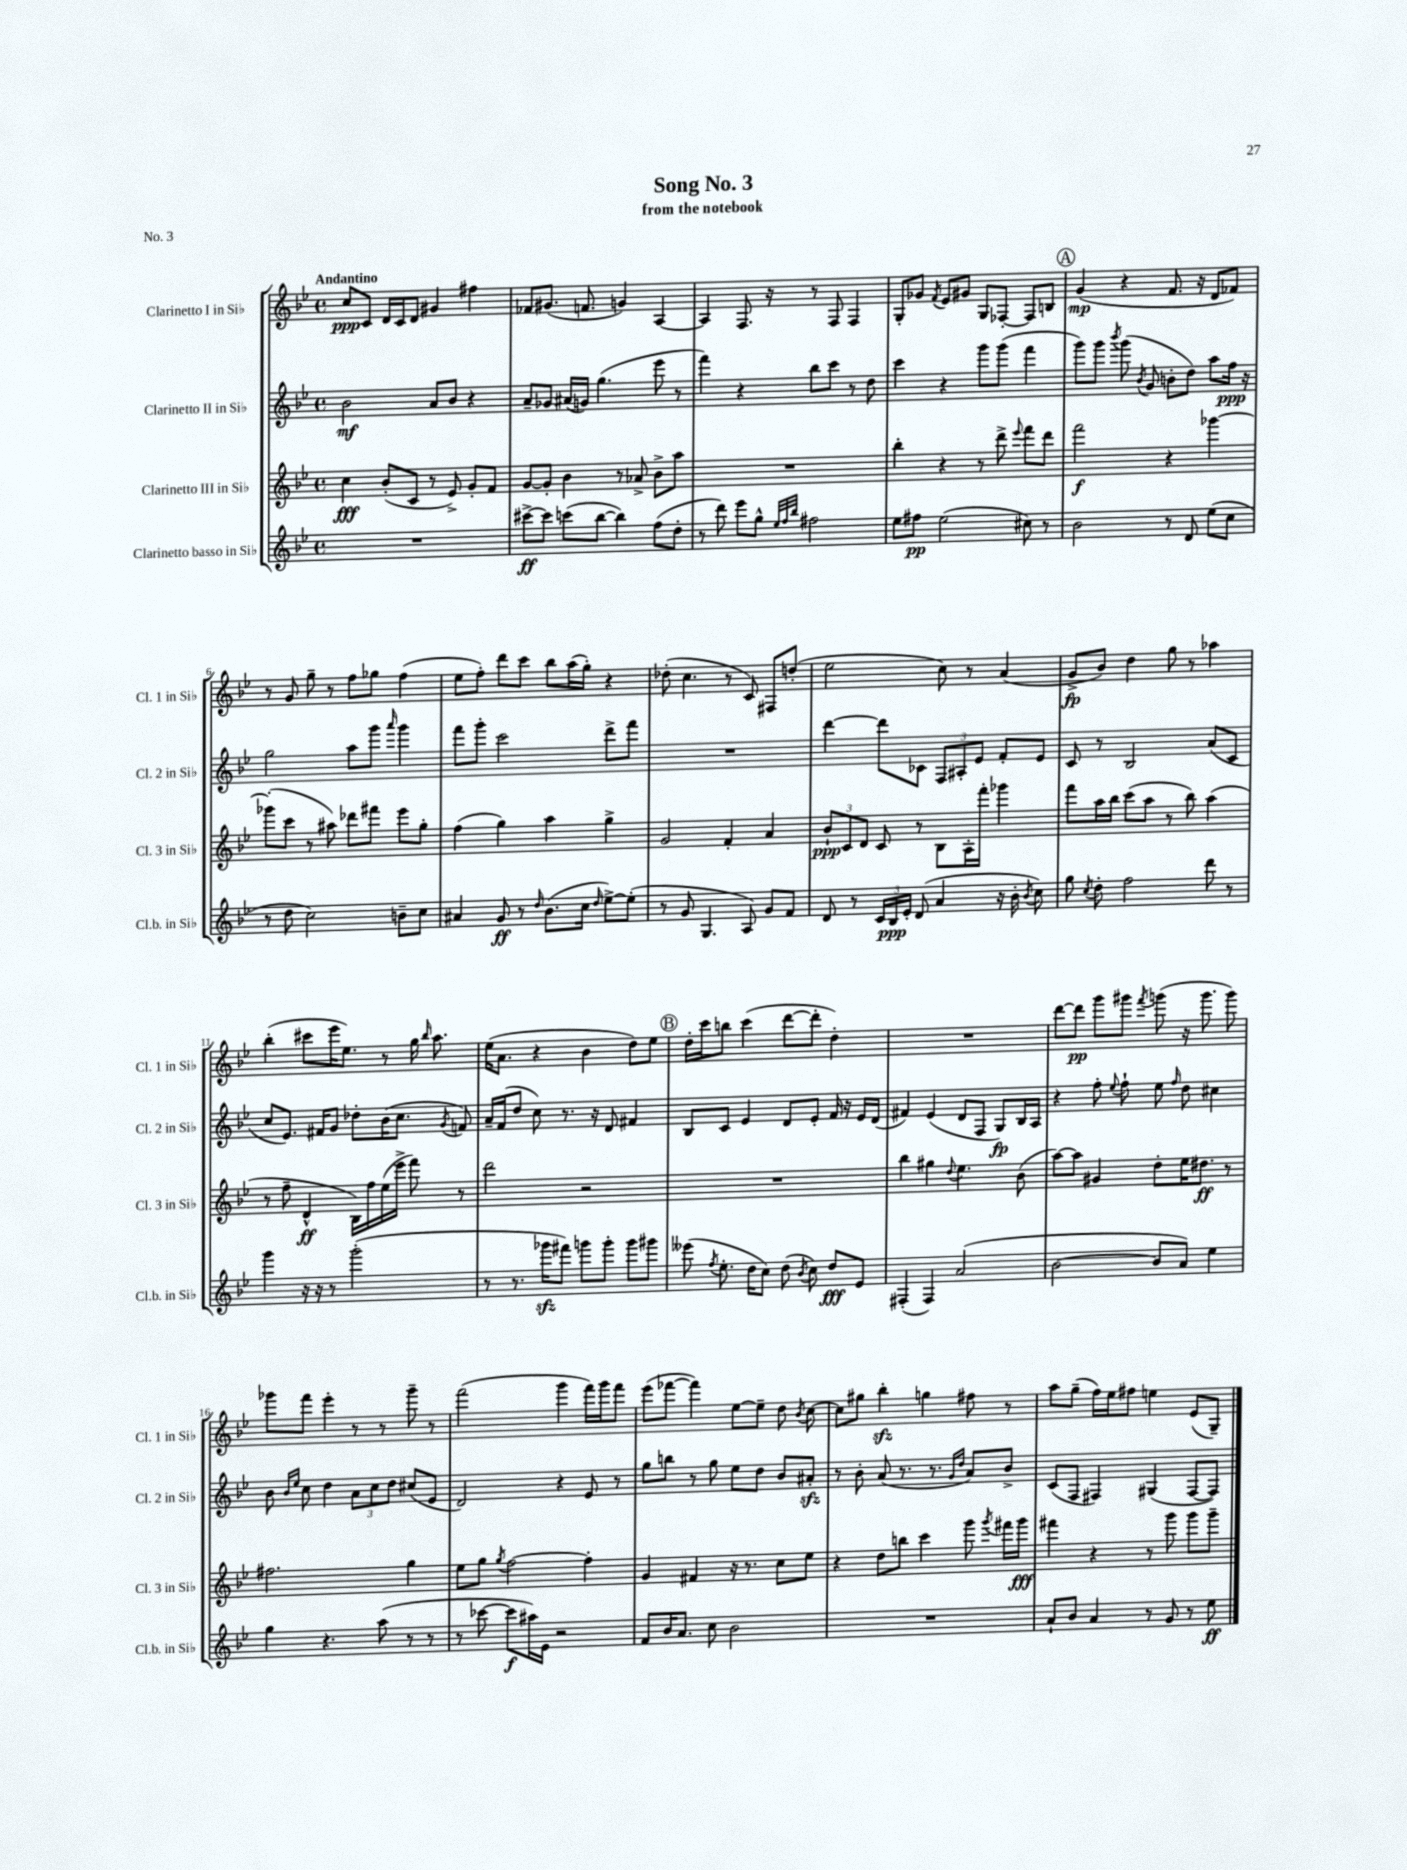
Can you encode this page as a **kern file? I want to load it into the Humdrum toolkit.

**kern	**dynam	**kern	**dynam	**kern	**dynam	**kern	**dynam
*part4	*part4	*part3	*part3	*part2	*part2	*part1	*part1
*staff4	*staff4	*staff3	*staff3	*staff2	*staff2	*staff1	*staff1
*I"Clarinetto basso in Si♭	*	*I"Clarinetto III in Si♭	*	*I"Clarinetto II in Si♭	*	*I"Clarinetto I in Si♭	*
*I'Cl.b. in Si♭	*	*I'Cl. 3 in Si♭	*	*I'Cl. 2 in Si♭	*	*I'Cl. 1 in Si♭	*
*clefG2	*	*clefG2	*	*clefG2	*	*clefG2	*
*k[b-e-]	*	*k[b-e-]	*	*k[b-e-]	*	*k[b-e-]	*
*M4/4	*	*M4/4	*	*M4/4	*	*M4/4	*
*met(c)	*	*met(c)	*	*met(c)	*	*met(c)	*
=1	=1	=1	=1	=1	=1	=1	=1
!	!	!	!	!	!	!LO:TX:a:B:t=Andantino	!
1r	.	4cc\	fff	2b-\	mf	8cc/L	ppp
.	.	.	.	.	.	8c/J	.
.	.	(8b-'/L	.	.	.	16d/LL	.
.	.	.	.	.	.	16c/J	.
.	.	8c/J	.	.	.	8d/J	.
.	.	8r	.	8a/L	.	4g#X/	.
.	.	8e-^/)	.	8b-/J	.	.	.
.	.	8g'/L	.	4r	.	4ff#X\	.
.	.	8f/J	.	.	.	.	.
=2	=2	=2	=2	=2	=2	=2	=2
[8ccc#X^\L	ff	[8g/L	.	8a~/L	.	8f-X/L	.
8ccc#\J]	.	8g'/J]	.	8g-X/J	.	(8.g#X/J	.
(8cccn\L	.	4b-\	.	(16a#X/LL	.	.	.
.	.	.	.	16gn/JJ)	.	8.fn/	.
[8bb-\J	.	.	.	(4.gg\	.	.	.
4bb-\])	.	8r	.	.	.	4gn/)	.
.	.	8a-X^/	.	.	.	.	.
(8ff\L	.	8b-^\L	.	8eee-\	.	[4A/	.
8dd'\J	.	8aa\J	.	8r	.	.	.
=3	=3	=3	=3	=3	=3	=3	=3
8r	.	1r	.	4fff\)	.	4A/]	.
8ddd\)	.	.	.	.	.	.	.
8eee-\L	.	.	.	4r	.	8.F/	.
8gg^^\J	.	.	.	.	.	.	.
.	.	.	.	.	.	16r	.
32qqee-/LLL	.	.	.	.	.	.	.
32qqff/	.	.	.	.	.	.	.
32qqbb-/JJJ	.	.	.	.	.	.	.
2ff#X\	.	.	.	8bb-\L	.	8r	.
.	.	.	.	8ccc\J	.	8F/	.
.	.	.	.	8r	.	4F/	.
.	.	.	.	8dd\	.	.	.
=4	=4	=4	=4	=4	=4	=4	=4
8ee-\L	.	4bb-'\	.	4ccc\	.	8G'/L	.
8ff#X\J	pp	.	.	.	.	8g-X/J	.
.	.	.	.	.	.	8qf/	.
(2ee-\	.	4r	.	4r	.	8e-/L	.
.	.	.	.	.	.	8g#X/J	.
.	.	8r	.	8ggg\L	.	8G/L	.
.	.	8ddd^\	.	(8ggg\J	.	[8F-X'/J	.
.	.	8qqeee-/	.	.	.	.	.
8cc#X\)	.	8fff\L	.	4fff\	.	8F-/L]	.
8r	.	8ddd\J	.	.	.	8Bn/J	.
!!LO:REH:place=s1:t=A
=5	=5	=5	=5	=5	=5	=5	=5
2b-\	.	2fff\	f	8ggg\L)	.	(4g/	mp
.	.	.	.	8ggg\J	.	.	.
.	.	.	.	8qbbb-/	.	.	.
.	.	.	.	(8ggg\	.	4r	.
.	.	.	.	8qb-/	.	.	.
.	.	.	.	8g/	.	.	.
8r	.	4r	.	8bn'\L	.	8.f/	.
8d/	.	.	.	8dd\J)	.	.	.
.	.	.	.	.	.	16r	.
(8ee-\L	.	[4ggg-X\	.	8aa\L	.	8d/L	.
8cc\J	.	.	.	16ff\Jk	ppp	8f-X/J)	.
.	.	.	.	16r	.	.	.
!!LO:LB:g=z
=6	=6	=6	=6	=6	=6	=6	=6
8r	.	(8ggg-X'\L]	.	2gg\	.	8r	.
8dd\	.	8ccc\J	.	.	.	8g/	.
2cc\)	.	8r	.	.	.	8gg~\	.
.	.	8aa#X\)	.	.	.	8r	.
.	.	8ddd-X\L	.	8aa\L	.	8ff\L	.
.	.	8fff#X\J	.	8ggg\J	.	8gg-X\J	.
.	.	.	.	16qqaaa/	.	.	.
8bn~\L	.	8eee-\L	.	4ggg\	.	(4ff\	.
8cc\J	.	8gg'\J	.	.	.	.	.
=7	=7	=7	=7	=7	=7	=7	=7
4a#X/	.	(4ff\	.	8fff\L	.	8ee-\L	.
.	.	.	.	8ggg'\J	.	8ff'\J)	.
8g/	ff	4gg\)	.	2ccc\	.	8ddd\L	.
8r	.	.	.	.	.	8ccc\J	.
16qqdd/	.	.	.	.	.	.	.
(8.b-\L	.	4aa\	.	.	.	8bb-\L	.
.	.	.	.	.	.	(16aa\L	.
16cc\Jk	.	.	.	.	.	16gg'\JJ)	.
16qqdd/	.	.	.	.	.	.	.
[8ee-^\L)	.	4gg^\	.	8ddd^\L	.	4r	.
(8ee-'\J]	.	.	.	8fff\J	.	.	.
=8	=8	=8	=8	=8	=8	=8	=8
8r	.	2g/	.	1r	.	(8dd-X'\	.
8g/	.	.	.	.	.	4.cc\	.
4.G/	.	.	.	.	.	.	.
.	.	4f'/	.	.	.	8r	.
8A/)	.	.	.	.	.	8c/)	.
8g/L	.	4a/	.	.	.	8F#X/L	.
8f/J	.	.	.	.	.	(8ddn'/J	.
=9	=9	=9	=9	=9	=9	=9	=9
8d/	.	12b-`/L	ppp	[4ddd\	.	2ee-\	.
.	.	12c/	.	.	.	.	.
8r	.	.	.	.	.	.	.
.	.	12d/J	.	.	.	.	.
24c/LL	.	8c/	.	8ddd\L]	.	.	.
24B-/	ppp	.	.	.	.	.	.
24e-'/JJ	.	.	.	.	.	.	.
(8d/	.	8r	.	8c-X\J	.	.	.
4a/	.	8B-\L	.	12F/L	.	8cc\)	.
.	.	.	.	12A#X'/	.	.	.
.	.	16A'\L	.	.	.	8r	.
.	.	.	.	12e-/J	.	.	.
.	.	16fff'\JJ	.	.	.	.	.
16r	.	4ggg-X\	.	8f'/L	.	(4a/	.
16b-'\	.	.	.	.	.	.	.
8qb-/	.	.	.	.	.	.	.
8cc\)	.	.	.	8e-/J	.	.	.
=10	=10	=10	=10	=10	=10	=10	=10
8gg\	.	8fff\L	.	8c/	.	8g^/L	fp
8qcc/	.	.	.	.	.	.	.
8dd'\	.	16aa\L	.	8r	.	8b-/J)	.
.	.	16bb-\JJ	.	.	.	.	.
2ff\	.	(8ccc\L	.	2B-/	.	4dd\	.
.	.	8aa\J	.	.	.	.	.
.	.	8r	.	.	.	8gg\	.
.	.	8bb-\)	.	.	.	8r	.
8ddd\	.	(4aa\	.	(8a/L	.	4aa-X\	.
8r	.	.	.	8c/J	.	.	.
!!LO:LB:g=z
=11	=11	=11	=11	=11	=11	=11	=11
4ggg\	.	8r	.	8cc/L	.	(4bb-'\	.
.	.	8ff~\	.	8.e-/J)	.	.	.
16r	.	4d^^/	ff	.	.	8ccc#X\L	.
16r	.	.	.	16f#X/KL	.	.	.
8r	.	.	.	8g/J	.	16eee-\K	.
.	.	.	.	.	.	8.ee-\J)	.
(2ggg'\	.	16B-\LL)	.	8dd-X'\L	.	.	.
.	.	16ff\	.	.	.	.	.
.	.	(16ee-\	.	(16b-\K	.	8r	.
.	.	16eee-^\JJ	.	8.cc\J	.	.	.
.	.	8fff\)	.	.	.	16gg\	.
.	.	.	.	.	.	16qqbb-/	.
.	.	.	.	.	.	8.aa\	.
.	.	.	.	8qg/	.	.	.
.	.	8r	.	8fn/)	.	.	.
=12	=12	=12	=12	=12	=12	=12	=12
8r	.	2ddd\	.	16a~/LL	.	(16ee-\KL	.
.	.	.	.	(16f/J	.	8.a\J	.
8.r	.	.	.	8dd/J	.	.	.
.	.	.	.	8cc\)	.	4r	.
16ggg-Xzz\KL	.	.	.	.	.	.	.
8fff#X\J)	.	.	.	8.r	.	.	.
8gggn\L	.	2r	.	.	.	4b-\	.
.	.	.	.	16r	.	.	.
8ggg'\J	.	.	.	8d/	.	.	.
8ggg\L	.	.	.	4f#X/	.	8dd\L)	.
8ggg#X\J	.	.	.	.	.	8ee-\J	.
!!LO:REH:place=s1:t=B
=13	=13	=13	=13	=13	=13	=13	=13
(8eee--X\	.	1r	.	8B-/L	.	16dd'\LL	.
.	.	.	.	.	.	16ccc\J	.
8qff/	.	.	.	.	.	.	.
8.ee-'\	.	.	.	8c/J	.	8bbn\J	.
.	.	.	.	4e-/	.	(4ccc\	.
16dd\KL	.	.	.	.	.	.	.
8cc\J)	.	.	.	.	.	.	.
(8dd\	.	.	.	8d/L	.	[8ddd\L	.
8qb-/	.	.	.	.	.	.	.
8cc\)	.	.	.	8e-'/J	.	8ddd'\J]	.
8dd/L	fff	.	.	16f/	.	4dd'\)	.
.	.	.	.	16r	.	.	.
8e-/J	.	.	.	16e-/LL	.	.	.
.	.	.	.	(16d/JJ	.	.	.
=14	=14	=14	=14	=14	=14	=14	=14
(4F#X'/	.	4bb-\	.	4f#X/)	.	1r	.
4F#/)	.	4gg#X\	.	(4e-/	.	.	.
.	.	8qqdd/	.	.	.	.	.
(2a/	.	4.ee-\	.	8d/L	.	.	.
.	.	.	.	8F/J	.	.	.
.	.	.	.	8G/L)	fp	.	.
.	.	(8b-\	.	16B-/L	.	.	.
.	.	.	.	16A/JJ	.	.	.
=15	=15	=15	=15	=15	=15	=15	=15
[2b-\	.	[8aa\L)	.	4r	.	[8ddd\L	.
.	.	8aa\J]	.	.	.	8ddd\J]	pp
.	.	4g#X/	.	8ff'\	.	8ggg\L	.
.	.	.	.	8qqee-/	.	.	.
.	.	.	.	8ff`\	.	8ggg#X\J	.
.	.	.	.	.	.	8qfff/	.
8b-/L]	.	8dd'\L	.	8ee-\	.	(8gggn\	.
.	.	.	.	16qqff/	.	.	.
8a/J)	.	16ee-\K	.	8dd\	.	16r	.
.	.	8.dd#X\J	ff	.	.	8.ggg\	.
4ee-\	.	.	.	4cc#X\	.	.	.
.	.	8r	.	.	.	8ggg\)	.
!!LO:LB:g=z
=16	=16	=16	=16	=16	=16	=16	=16
4gg\	.	2.ff#X\	.	8b-\	.	8ggg-X\L	.
.	.	.	.	16qqb-/LL	.	.	.
.	.	.	.	16qqee-/JJ	.	.	.
.	.	.	.	8cc\	.	8fff\J	.
4.r	.	.	.	4dd\	.	4eee-'\	.
.	.	.	.	12a\L	.	8r	.
.	.	.	.	12cc\	.	.	.
(8aa\	.	.	.	.	.	8r	.
.	.	.	.	12dd\J	.	.	.
8r	.	4gg\	.	(8cc#X/L	.	8ggg-~\	.
8r	.	.	.	8e-/J	.	8r	.
=17	=17	=17	=17	=17	=17	=17	=17
8r	.	8ee-\L	.	2d/)	.	(2fff\	.
[8ccc-X\	.	8gg\J	.	.	.	.	.
.	.	8qgg/	.	.	.	.	.
8ccc-\L]	f	[2ff\	.	.	.	.	.
16aa#X\L)	.	.	.	.	.	.	.
16e-\JJ	.	.	.	.	.	.	.
2r	.	.	.	4r	.	4ggg\	.
.	.	4ff'\]	.	8e-/	.	16fff\LL)	.
.	.	.	.	.	.	16ggg\J	.
.	.	.	.	8r	.	8fff\J	.
=18	=18	=18	=18	=18	=18	=18	=18
8f/L	.	4g/	.	8gg\L	.	(8eee-\L	.
16b-/K	.	.	.	8bbn\J	.	[8fff-X\J	.
8.a/J	.	.	.	.	.	.	.
.	.	4f#X/	.	8r	.	4fff-\])	.
8cc\	.	.	.	8gg\	.	.	.
2b-\	.	16r	.	8ee-\L	.	[8ee-\L	.
.	.	8.r	.	.	.	.	.
.	.	.	.	8dd\J	.	8ee-~\J]	.
.	.	8cc\L	.	8b-/L	.	8dd\	.
.	.	.	.	.	.	8qb-/	.
.	.	8ee-\J	.	8a#Xzz'/J	.	[8cc\	.
=19	=19	=19	=19	=19	=19	=19	=19
1r	.	4r	.	8r	.	8cc\L]	.
.	.	.	.	8b-'\	.	8gg#X\J	.
.	.	8dd\L	.	(8a/	.	4bb-zz'\	.
.	.	8bbn\J	.	8.r	.	.	.
.	.	4ccc\	.	.	.	4ggn\	.
.	.	.	.	8.r	.	.	.
.	.	.	.	16qqg/LL	.	.	.
.	.	.	.	16qqdd/JJ	.	.	.
.	.	8ggg\	.	8a/L)	.	8ff#X\	.
.	.	8qggg/	.	.	.	.	.
.	.	16fff#X\LL	.	8b-^/J	.	8r	.
.	.	16ggg\JJ	fff	.	.	.	.
=20	=20	=20	=20	=20	=20	=20	=20
8a`/L	.	4fff#X\	.	(8c/L	.	8aa\L	.
8b-/J	.	.	.	8F/J	.	(8gg~\J	.
4a/	.	4r	.	4F#X/)	.	16ff\LL)	.
.	.	.	.	.	.	16ee-\J	.
.	.	.	.	.	.	8ff#X\J	.
8r	.	8r	.	(4G#X/	.	4een\	.
8g/	.	8ggg\	.	.	.	.	.
8r	.	8ggg\L	.	[8F#/L	.	(8e-/L	.
8ee-\	ff	8ggg~\J	.	8F#/J])	.	8G~/J)	.
==	==	==	==	==	==	==	==
*-	*-	*-	*-	*-	*-	*-	*-
